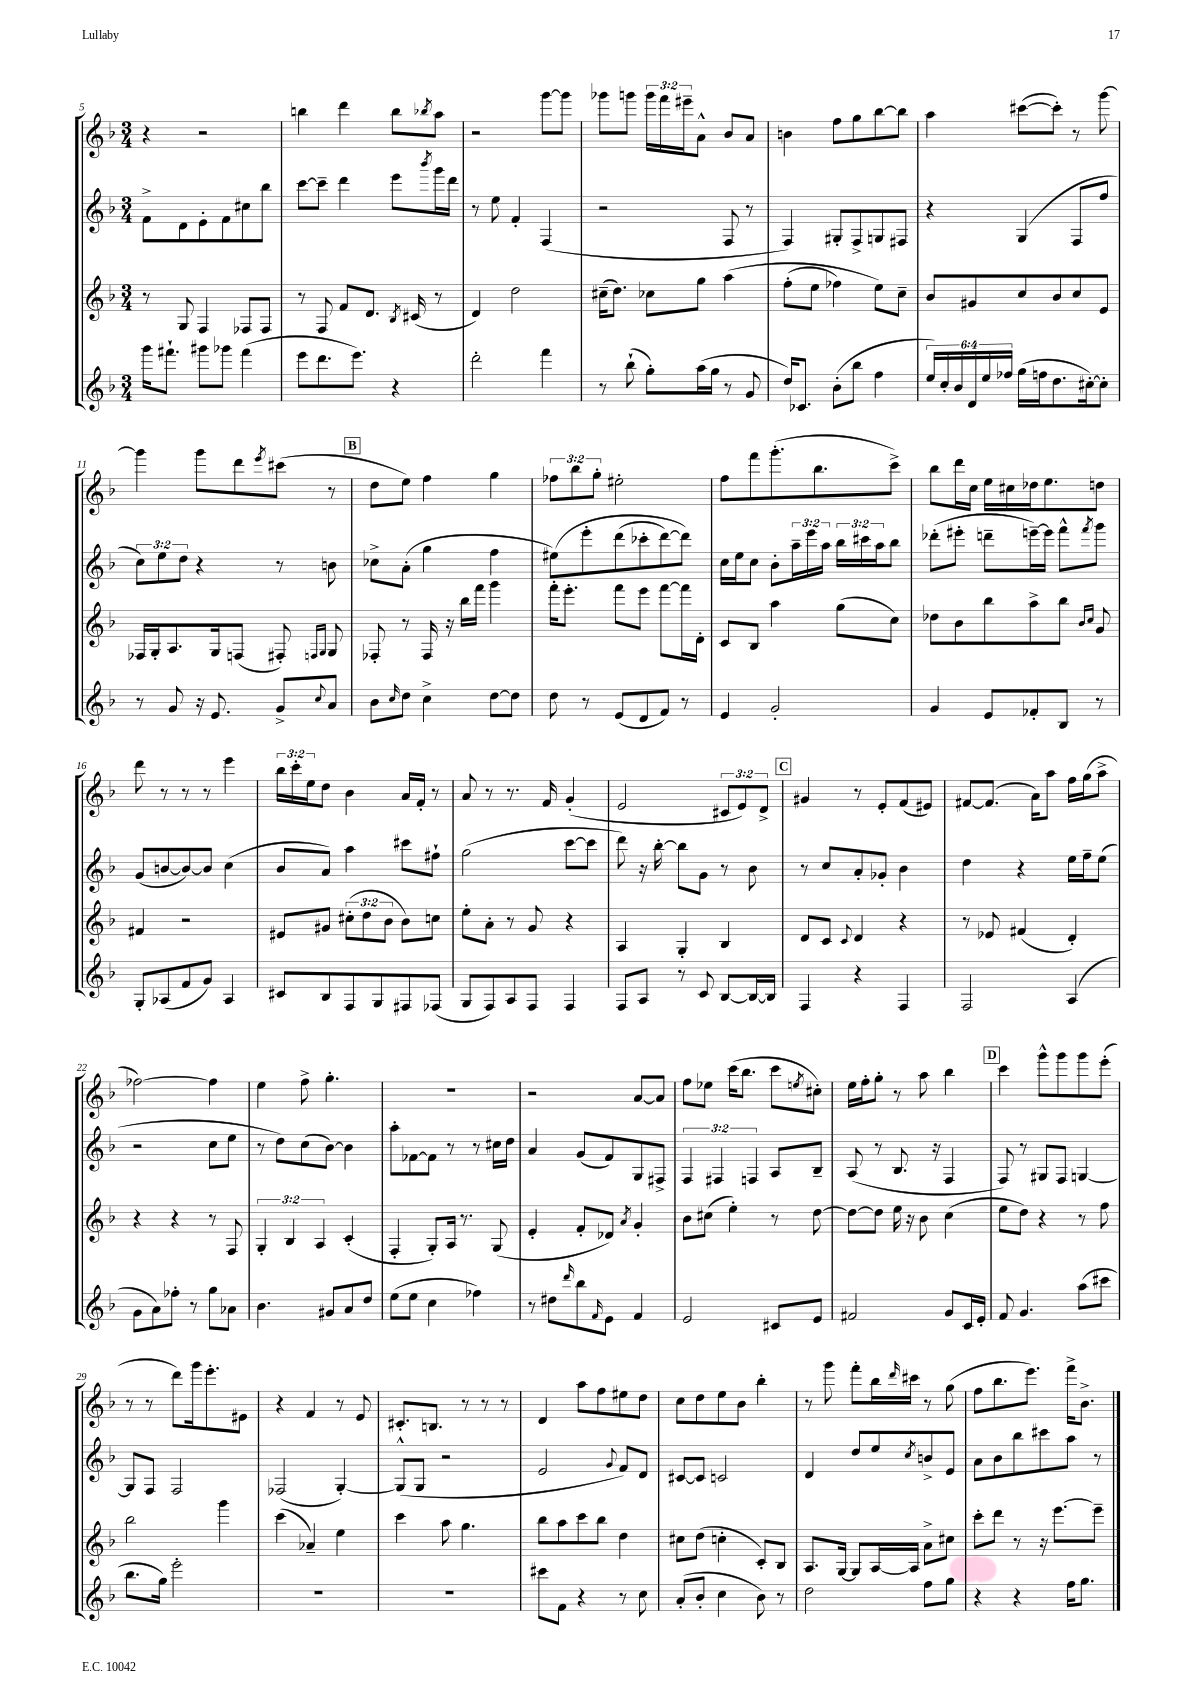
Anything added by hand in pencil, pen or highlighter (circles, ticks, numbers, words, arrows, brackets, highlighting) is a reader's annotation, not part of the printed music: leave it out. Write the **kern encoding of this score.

**kern	**kern	**kern	**kern
*staff4	*staff3	*staff2	*staff1
*clefG2	*clefG2	*clefG2	*clefG2
*k[b-]	*k[b-]	*k[b-]	*k[b-]
*M3/4	*M3/4	*M3/4	*M3/4
16ggg	8r	8f^	4r
8.fff#`	.	.	.
.	8G	8d	.
8ggg#	4F	8e'	2r
8ggg-	.	8f	.
(4fff#	8F-	8cc#	.
.	8F-	8bb-	.
=	=	=	=
8eee	8r	[8ccc	4bb
8.ddd	8F	8ccc~]	.
.	8f	4ddd	4ddd
8.eee)	.	.	.
.	8.d	.	.
4r	.	8eee	8bb
.	8qB-	.	.
.	(16c#	.	.
.	.	8qbbb-	8qbb-
.	8r	16ggg	8aa
.	.	16ddd	.
=	=	=	=
2ddd'	4d)	8r	2r
.	.	8ee	.
.	2dd	4f'	.
4fff	.	(4F	[8ggg
.	.	.	8ggg]
=	=	=	=
8r	(16cc#~	2r	8ggg-
.	8.dd)	.	.
(8bb-`	.	.	8ggg
8gg')	8cc-	.	24ggg
.	.	.	24fff
.	.	.	24eee#~
(16aa	8gg	.	8a^^
16gg	.	.	.
8r	&(4aa	8F	8b-
8g	.	8r	8a
=	=	=	=
16dd)	(8ff'	4F)	4b
8.c-	.	.	.
.	8ee	.	.
(8b-'	4ff-)	8G#'	8ff
8bb-	.	8F^	8gg
4ff	8ee&)	8G	[8bb-
.	8cc~	8F#	8bb-]
=	=	=	=
24ee)	8b-	4r	4aa
24cc'	.	.	.
24b-	.	.	.
24d	8g#	.	.
24ee	.	.	.
24ff-	.	.	.
(16gg	8cc	(4G	([8ccc#
16ff	.	.	.
8.dd	8b-	.	8ccc#'])
.	8cc	8F	8r
[16cc#')	.	.	.
8cc#']	8e	8ff	[8ggg
=	=	=	=
8r	16F-	12cc)	4ggg]
.	16G'	.	.
.	.	12ee	.
8g	8.A	.	.
.	.	12dd	.
16r	.	4r	8ggg
8.e	16G	.	.
.	(8F	.	8ddd
.	.	.	8qeee
8g^	8F#')	8r	(8ccc#
.	16qqF	.	.
8qqcc	16qqG	.	.
8a	8G	8b	8r
=	=	=	=
8b-	8F-'	8cc-^	8dd
16qqcc	.	.	.
8dd	8r	(8a'	8ee)
4cc^	16F-	4gg	4ff
.	16r	.	.
.	16bb-	.	.
.	16fff	.	.
[8dd	4ggg	4ff	4gg
8dd]	.	.	.
=	=	=	=
8dd	16fff'	&(8ee#)	12ff-
.	8.eee'	.	.
.	.	.	12bb-
8r	.	8eee'	.
.	.	.	12gg'
(8e	8fff	(8ddd	2ee#'
8d	8eee	8ccc-'	.
8f)	[8fff	[8ddd)	.
8r	16fff]	8ddd]&)	.
.	16d'	.	.
=	=	=	=
4e	8c	16cc	8ff
.	.	16ee	.
.	8B-	8cc	8fff
2g'	4aa	8b-'	(8.ggg'
.	.	24aa~	.
.	.	24eee	.
.	.	.	8.bb-
.	.	24aa	.
.	(8gg	24bb-	.
.	.	24ccc#	.
.	.	24aa	.
.	8cc)	8bb-	8ccc^)
=	=	=	=
4g	8dd-	(8ddd-'	8bb-
.	8b-	8eee#'	16ddd
.	.	.	16cc
8e	8bb-	8ddd~	16ee
.	.	.	16cc#
8f-'	8aa^	[16eee~)	16dd-
.	.	16eee]	8.ee
8B-	8bb-	8fff^^	.
.	16qqb-	.	.
.	16qqcc	8qfff	.
8r	8g	8ggg	8dd
=	=	=	=
8G'	4f#	(8g	8ddd
(8A-	.	[8b	8r
8f	2r	8b_)	8r
8g)	.	8b]	8r
4A-	.	(4cc	4eee
=	=	=	=
8c#	8e#	8b-	24bb-
.	.	.	24ccc'
.	.	.	24ee
8B-	8g#	8a)	8dd
8F	(12cc#'	4aa	4b-
.	12dd	.	.
8G	.	.	.
.	12b-	.	.
8F#	8b-)	8ccc#	16a
.	.	.	16f'
(8F-	8cc	8ff#`	8r
=	=	=	=
8G	8ee'	(2gg	8a
8F)	8a'	.	8r
8A	8r	.	8.r
8F	8g	.	.
.	.	.	16f
4F	4r	[8ccc	(4g'
.	.	8ccc]	.
=	=	=	=
8F	4A	8ddd)	2e
8A	.	16r	.
.	.	[16bb-'	.
8r	4G'	8bb-]	.
8c	.	8g	.
[8B-	4B-	8r	12c#
.	.	.	12e)
16B-_	.	8b-	.
.	.	.	12d^
16B-]	.	.	.
=	=	=	=
4F	8d	8r	4g#
.	8c	8cc	.
.	8qqc	.	.
4r	4d	8a'	8r
.	.	8g-'	8e'
4F	4r	4b-	(8f
.	.	.	8e#)
=	=	=	=
2F	8r	4dd	[8f#
.	8e-	.	(8.f#]
.	(4f#	4r	.
.	.	.	16a)
.	.	.	8aa
(4A	4d')	16ee	16ff
.	.	16ff~	(16gg
.	.	(8ee	8aa^
=	=	=	=
8g	4r	2r	[2ff-)
8a)	.	.	.
8ff-'	4r	.	.
8r	.	.	.
8gg	8r	8cc	4ff-]
8a-	8F	8ee	.
=	=	=	=
4.b-	6G'	8r	4ee
.	.	8dd)	.
.	6B-	.	.
.	.	(8cc	8ff^
.	6A	.	.
8g#	.	[8b-)	4.gg'
8a	(4c'	4b-]	.
8dd	.	.	.
=	=	=	=
(8ee	4F'	8aa'	2.r
8ee	.	[8f-	.
4cc	8G')	8f-]	.
.	16A	8r	.
.	8.r	.	.
4ff-)	.	8r	.
.	(8G	16cc#	.
.	.	16dd	.
=	=	=	=
8r	4e'	4a	2r
8dd#	.	.	.
16qqddd	.	.	.
8bb-	8f'	(8g	.
16qqf	.	.	.
8e	8d-)	8f)	.
.	8qa	.	.
4f	4g'	8G	[8a
.	.	8F#^	8a]
=	=	=	=
2e	8b-	6F	8ff
.	(8cc#	.	8ee-
.	.	6F#	.
.	4ee')	.	(16ccc
.	.	.	8.bb-
.	.	6F	.
8c#	8r	8A	8ccc
.	.	.	8qee
8e	[8dd	8B-~	8cc#')
=	=	=	=
2f#	8dd_	(8A	16ee
.	.	.	16ff'
.	8dd]	8r	8gg'
.	16ee	8.B-	8r
.	16r	.	.
.	8b-	.	8aa
.	.	16r	.
8g	(4cc	4F	4bb-
16c	.	.	.
16e'	.	.	.
=	=	=	=
8f	8ee	8F)	4ccc
4.g	8dd)	8r	.
.	4r	8G#	8ggg^^
.	.	8F	8ggg
(8aa	8r	[4G	8ggg
8ccc#	8ff	.	(8eee'
=	=	=	=
8.bb-	2bb-	8G]	8r
.	.	8F	8r
16gg)	.	.	.
2eee'	.	2F	8ddd)
.	.	.	16ggg
.	.	.	8.eee'
.	4ggg	.	.
.	.	.	8e#
=	=	=	=
2.r	(4ccc	(2F-	4r
.	4a-~)	.	4f
.	4ee	[4G')	8r
.	.	.	8e
=	=	=	=
2.r	4ccc	(8G^^]	8.c#'
.	.	8G	.
.	.	.	8.B
.	8aa	2r	.
.	4.gg	.	8r
.	.	.	8r
.	.	.	8r
=	=	=	=
8ccc#	8bb-	2e	4d
8f	8aa	.	.
4r	8ccc	.	8aa
.	8bb-	.	8ff
.	.	8qqg	.
8r	4dd	8f)	8ee#
8cc	.	8d	8dd
=	=	=	=
(8a'	8cc#	[8c#	8cc
8b-'	(8dd	8c#]	8dd
4cc	4cc'	2c	8ee
.	.	.	8b-
8b-)	8c')	.	4bb-'
8r	8B-	.	.
=	=	=	=
2dd	8.A	4d	8r
.	.	.	8ggg
.	[16G	.	.
.	8G]	8dd	8fff'
.	[16A	8ee	16bb-
.	.	.	16qqddd
.	16A]	.	16ccc#
.	.	8qcc	.
8ff	8a^	8b^	8r
8gg	8cc#	8e	(8gg
=	=	=	=
4r	8ccc'	8a	8ff
.	8ddd	8b-	8.bb-
4r	8r	8bb-	.
.	.	.	8.eee)
.	16r	8ccc#	.
.	[8.eee	.	.
16ff	.	8aa	16fff^
8.gg	.	.	8.b-^
.	8eee~]	8r	.
==	==	==	==
*-	*-	*-	*-
